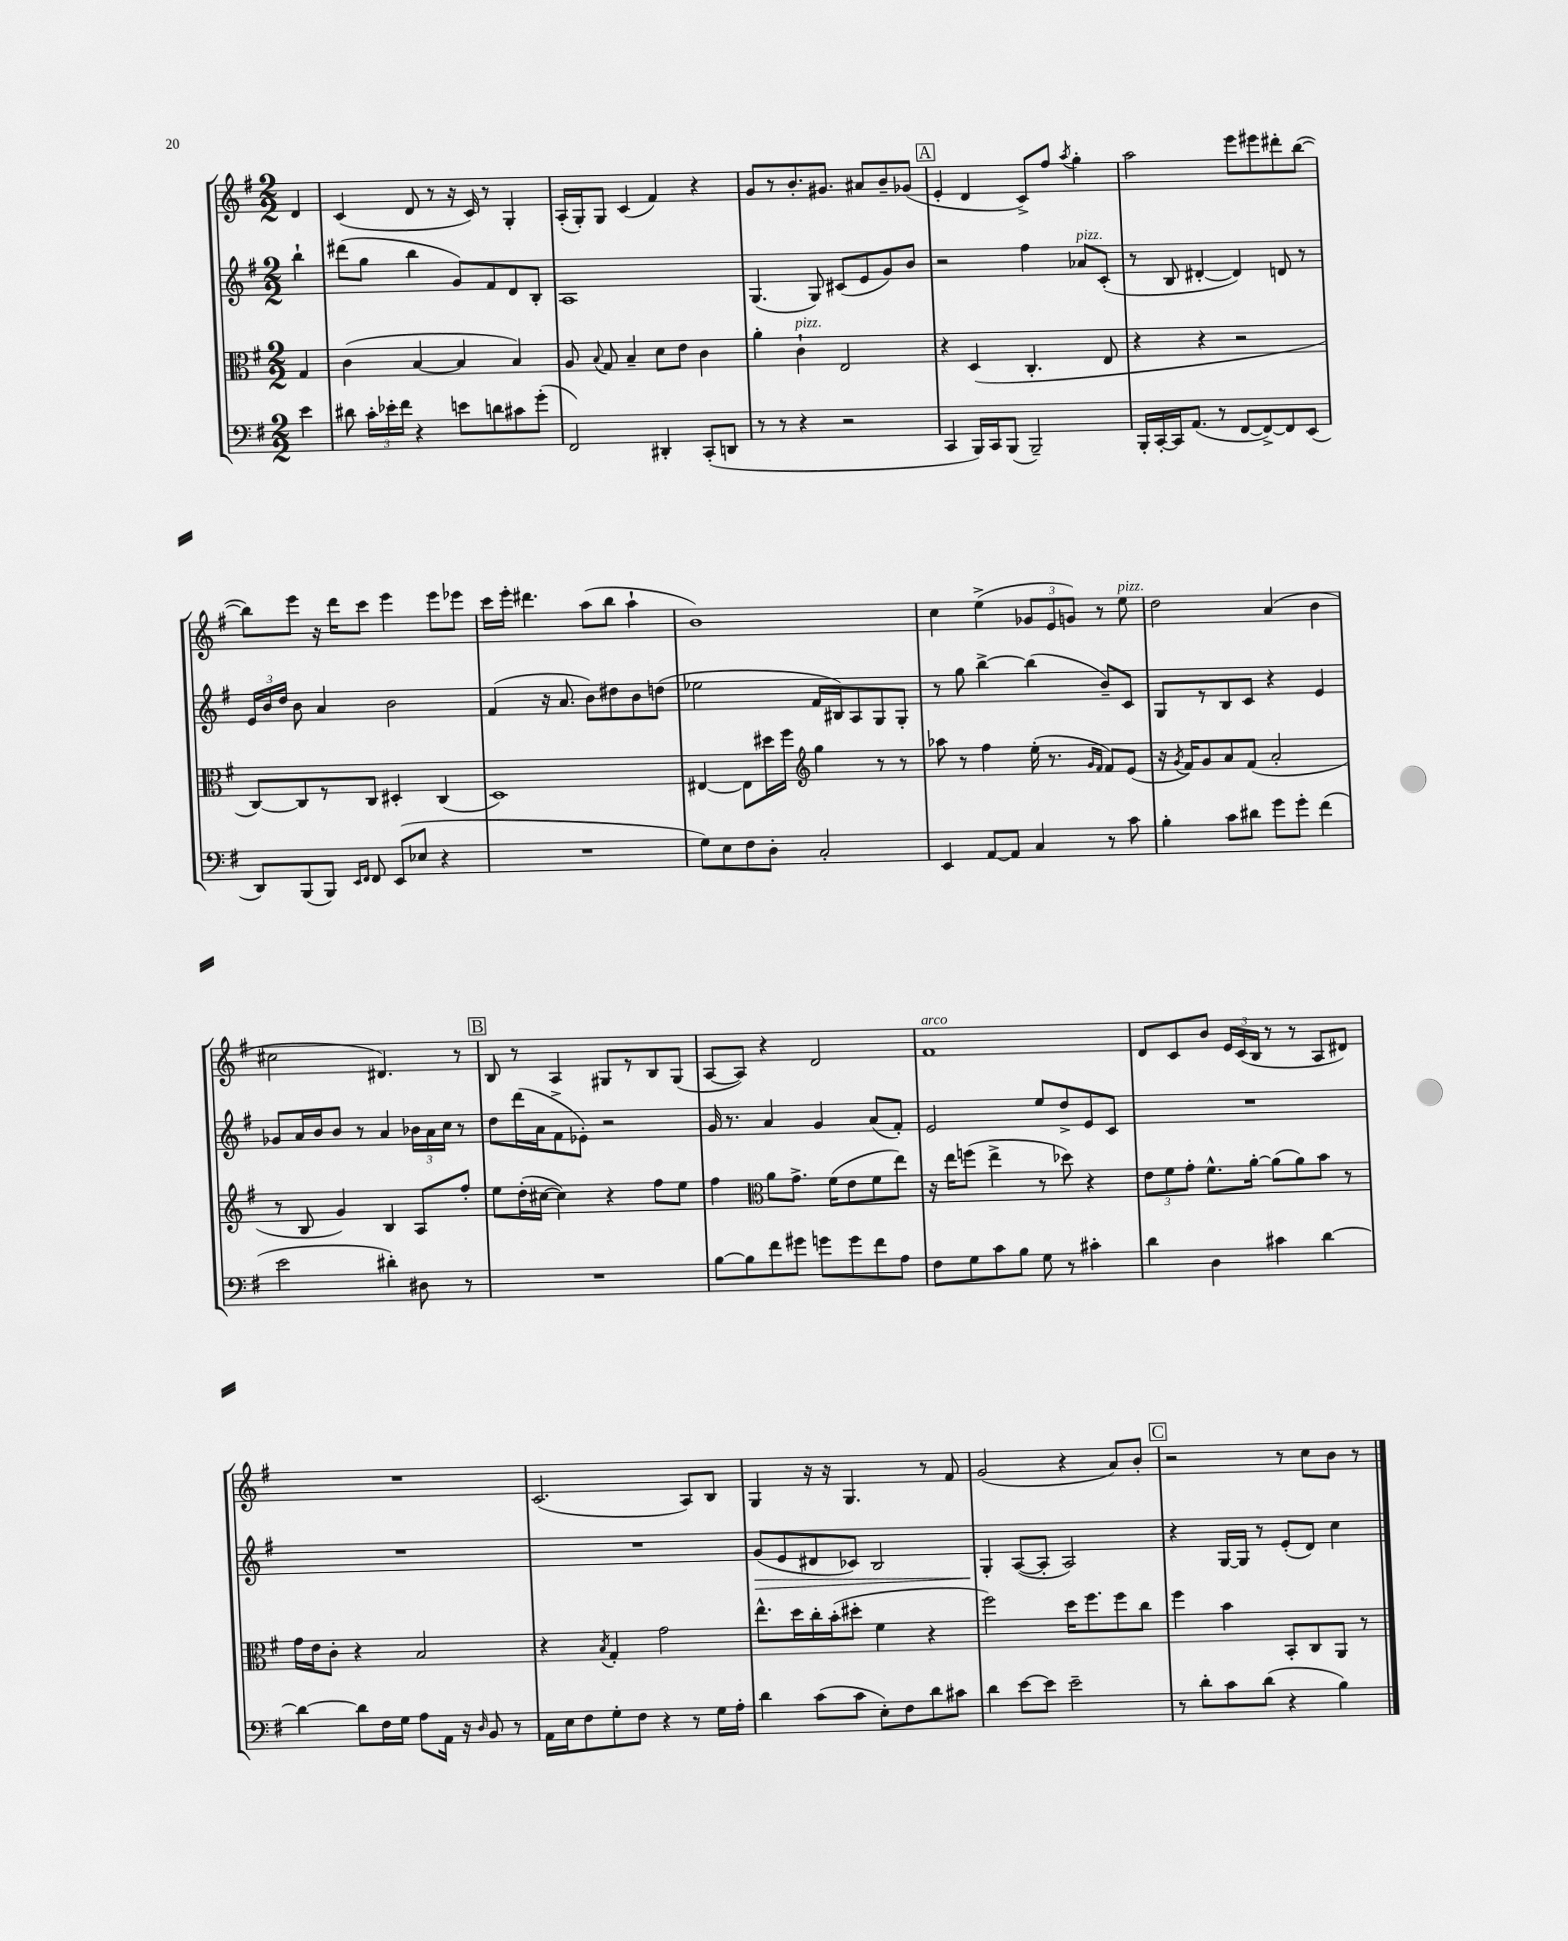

**kern	**kern	**kern	**kern
*staff4	*staff3	*staff2	*staff1
*clefF4	*clefC3	*clefG2	*clefG2
*k[f#]	*k[f#]	*k[f#]	*k[f#]
*M2/2	*M2/2	*M2/2	*M2/2
4e	4G	4bb`	4d
=	=	=	=
8d#	(4c	(8ddd#	(4c
24c'	.	8gg	.
24e-'	.	.	.
24f#	.	.	.
4r	[4B	4bb	8d
.	.	.	8r
8e	4B]	8g)	16r
.	.	.	16c)
8d	.	8f#	8r
8c#	4B)	8d	4G'
(8g'	.	8B'	.
=	=	=	=
2FF#)	8A	1A	(16A'
.	.	.	16G')
.	8qqB	.	.
.	8G	.	8G
.	4B~	.	(4c
4DD#'	8d	.	4f#)
.	8e	.	.
(8CC'	4c	.	4r
8DD	.	.	.
=	=	=	=
8r	4a'	(4.G	8g
8r	.	.	8r
4r	4c`	.	8.b'
.	.	8G)	.
.	.	.	8.g#
2r	2E	(8c#	.
.	.	8e	8a#
.	.	8g)	8b~
.	.	8b	(8g-
=	=	=	=
4CC	4r	2r	4e'
16BBB)	(4D	.	4d
16CC	.	.	.
(8BBB	.	.	.
2BBB~)	4.C'	4ff#	8c^)
.	.	.	8ff#
.	.	.	8qaa
.	.	8a-	4gg'
.	8E	(8c'	.
=	=	=	=
16BBB'	4r	8r	2aa
[16CC'	.	.	.
16CC]	.	8B	.
(8.AA	.	.	.
.	4r	[4d#'	.
8r	.	.	.
[8FF#	2r	4d#])	8eee
8FF#^_)	.	.	8eee#
8FF#]	.	8d	8ddd#'
(8EE	.	8r	([8bb
=	=	=	=
8DD)	[8C)	24e	8bb])
.	.	24b	.
.	.	24dd	.
(8BBB	8C]	8b	8eee
8BBB)	8r	4a	16r
.	.	.	16ddd
16qqEE	.	.	.
16qqFF#	.	.	.
8FF#	8C	.	8ccc
(8EE	4D#'	2b	4eee
8E-	.	.	.
4r	(4C	.	8eee
.	.	.	8eee-
=	=	=	=
1r	1D)	(4f#	16ccc
.	.	.	16eee'
.	.	.	4.ddd#
.	.	16r	.
.	.	8.a	.
.	.	8b)	(8aa
.	.	8dd#	8bb
.	.	8b	4aa`
.	.	(8dd	.
=	=	=	=
8G)	[4E#	2ee-	1b)
8E	.	.	.
8F#	8E#]	.	.
8D'	16dd#	.	.
.	16ff#	.	.
*	*clefG2	*	*
2C'	4gg	16f#	.
.	.	16B#)	.
.	.	8A	.
.	8r	8G	.
.	8r	8G'	.
=	=	=	=
4EE	8aa-	8r	4cc
.	8r	8gg	.
[8AA	4ff#	[4bb^	(4ee^
8AA]	.	.	.
4C	(16ee'	(4bb]	12g-
.	8.r	.	.
.	.	.	12e
.	.	.	12g)
.	16qqg	.	.
.	16qqf#	.	.
8r	8f#)	8b~)	8r
8c	(8e	8c	8ee
=	=	=	=
4B'	16r	8G	2dd
.	8qg	.	.
.	16f#)	.	.
.	8g	8r	.
8c	8a	8B	.
8d#	(8f#	8c	.
8g	2a'	4r	(4a
8g'	.	.	.
(4f#	.	4e	4b
=	=	=	=
2e	8r	8g-	2cc#
.	8B	16a	.
.	.	16b	.
.	4g)	8b	.
.	.	8r	.
4d#')	4B	4a	4.d#)
8D#	8A	24b-	.
.	.	24a	.
.	.	24cc	.
8r	8ff#'	8r	8r
=	=	=	=
1r	8ee	8dd	8B
.	(16dd'	(16ddd	8r
.	[16cc#	16a	.
.	4cc#])	8f#^	4A
.	.	8e-')	.
.	4r	2r	8G#
.	.	.	8r
.	8ff#	.	8B
.	8ee	.	(8G#
=	=	=	=
[8B	4ff#	16g	[8A
.	.	8.r	.
8B]	.	.	8A])
*	*clefC3	*	*
8f#	8a	4a	4r
8g#	8.g^	.	.
8g	.	4g	2d
.	(16f#	.	.
8g	8e	.	.
8f#	8f#	(8a	.
8A	8ee)	8f#')	.
=	=	=	=
8F#	16r	2e	1f#
.	16ee	.	.
8G	(8ff	.	.
8c	4ee^	.	.
8B	.	.	.
8G	8r	8ee	.
8r	8dd-)	8dd^	.
4c#'	4r	8e	.
.	.	8c	.
=	=	=	=
4d	12e	1r	8d
.	12f#	.	.
.	.	.	8c
.	12g'	.	.
4D	8.f#^^	.	8b
.	.	.	24e
.	.	.	(24c
.	[16a'	.	.
.	.	.	24B
4c#	(8a]	.	8r
.	8a)	.	8r
[4d	8b	.	8A
.	8r	.	8d#)
=	=	=	=
4d_	16g	1r	1r
.	16e	.	.
.	8c'	.	.
8d]	4r	.	.
16F#	.	.	.
16G	.	.	.
8A	2B	.	.
16AA	.	.	.
16r	.	.	.
16qqD	.	.	.
8BB	.	.	.
8r	.	.	.
=	=	=	=
16AA	4r	1r	(2.c
16E	.	.	.
8F#	.	.	.
.	8qB	.	.
8G'	4G'	.	.
8F#	.	.	.
4r	2g	.	.
8r	.	.	8A)
16G	.	.	8B
16A'	.	.	.
=	=	=	=
4d	8.ee^^	(8g	4G
.	.	8e	.
.	16dd	.	.
(8c	16cc'	8d#	16r
.	(16b'	.	16r
8c	8dd#'	8c-)	4.G
8E')	4f#	2B	.
8F#	.	.	.
8d	4r	.	8r
8c#	.	.	8f#
=	=	=	=
4d	2ff#)	4G'	(2g
[8e	.	([8A	.
8e]	.	8A']	.
2e~	16dd	2A)	4r
.	8.ff#	.	.
.	8ff#	.	8a)
.	8cc	.	8b'
=	=	=	=
8r	4ff#	4r	2r
8d'	.	.	.
8c	4b	[16G	.
.	.	16G]	.
(8d	.	8r	.
4r	8BB'	(8e'	8r
.	8C	8d)	8cc
4B)	8AA	4cc	8b
.	8r	.	8r
==	==	==	==
*-	*-	*-	*-
